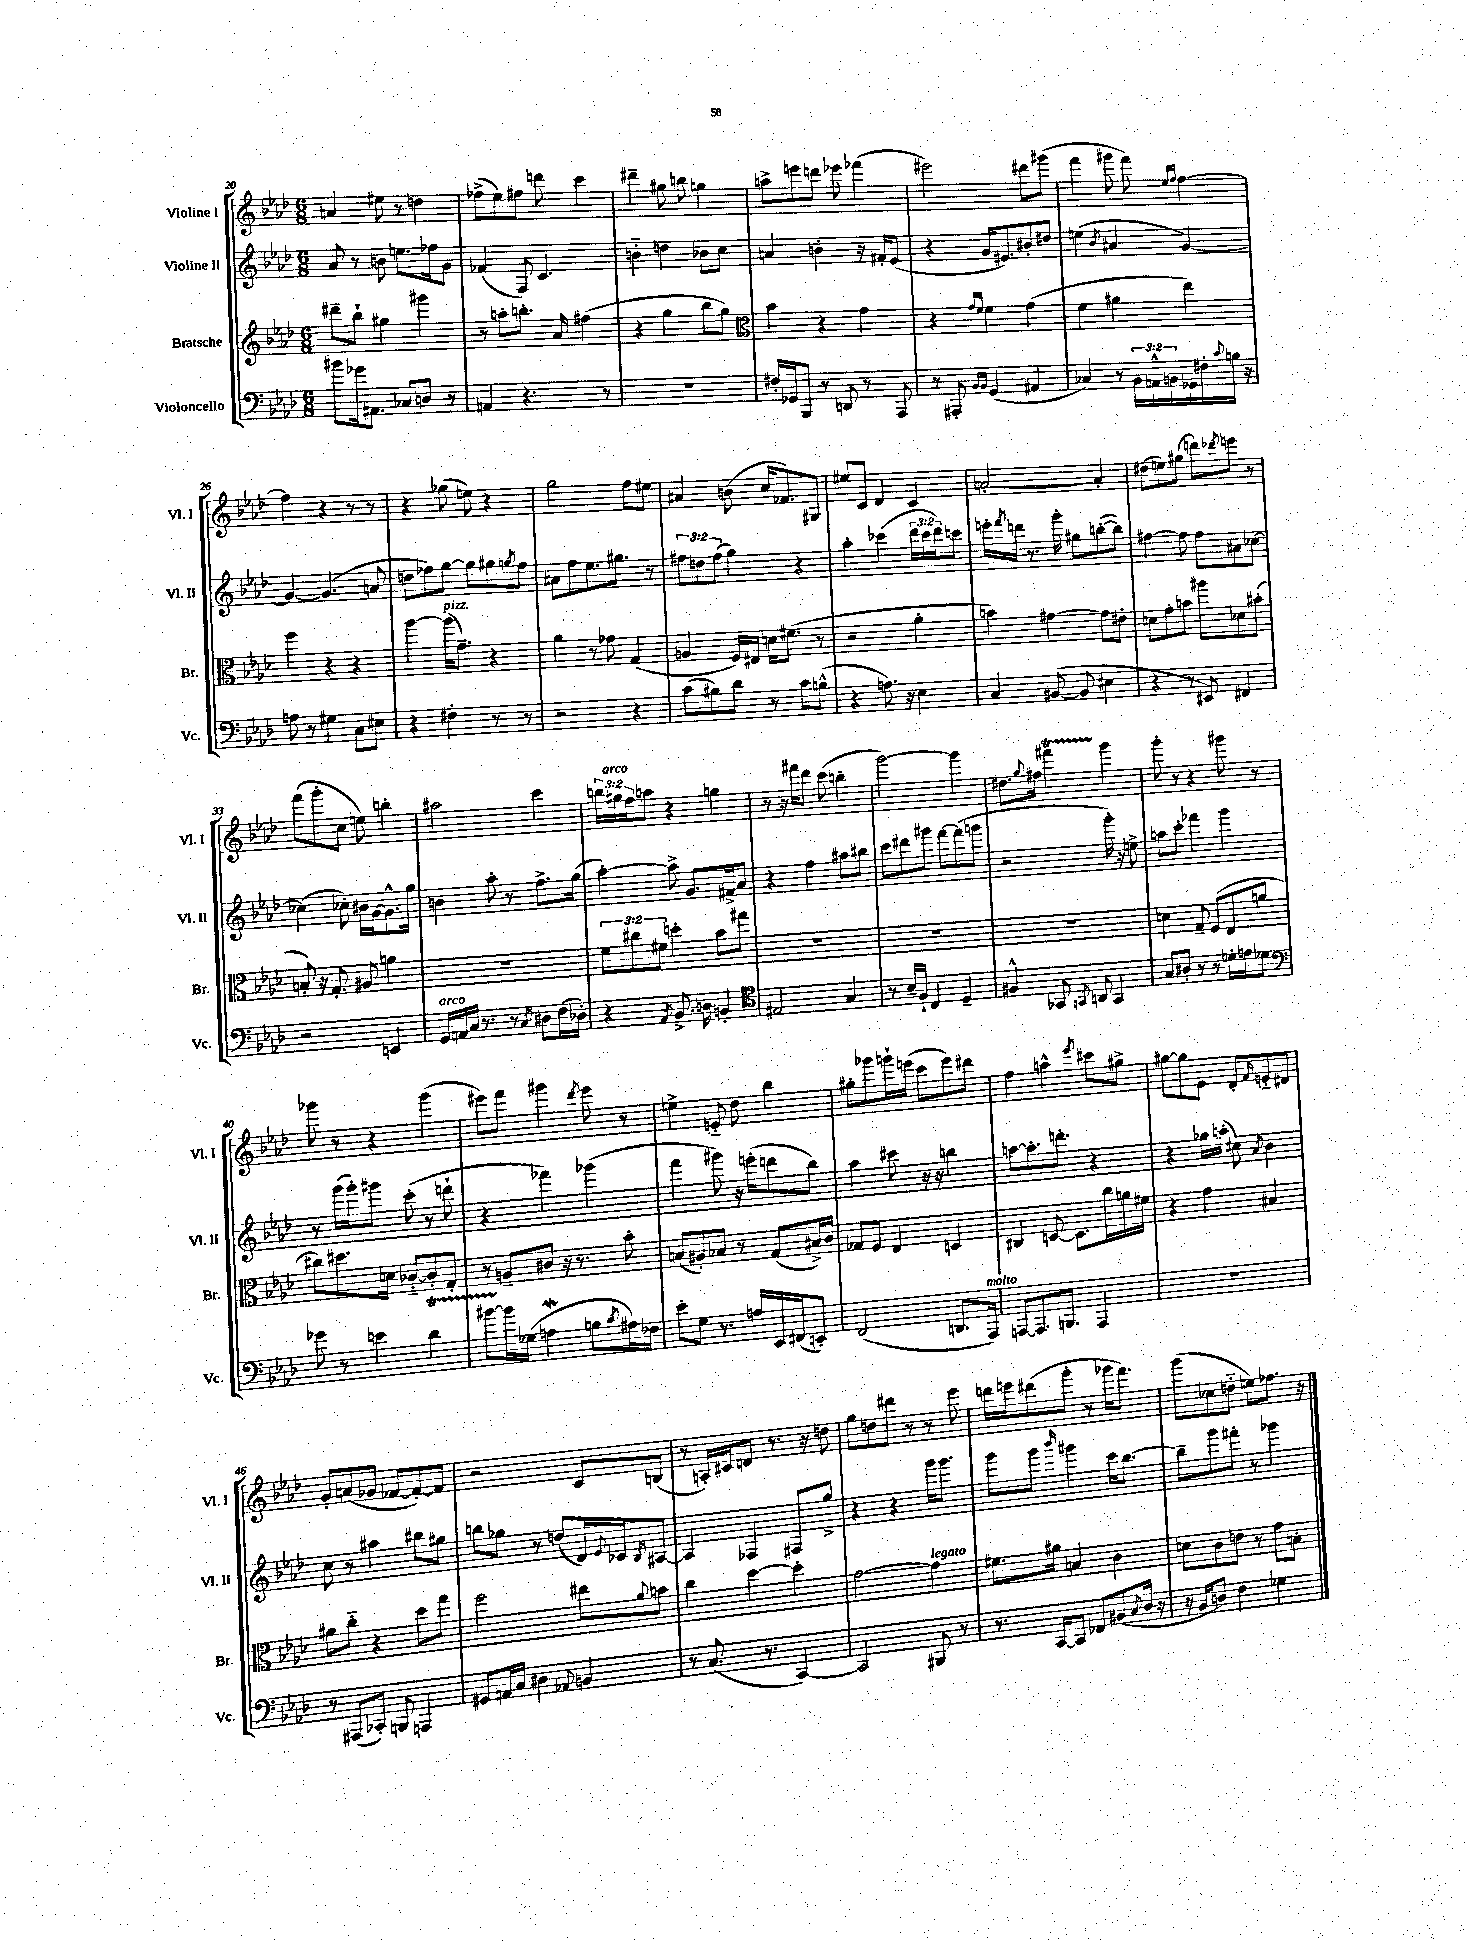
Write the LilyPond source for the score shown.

<<
\new StaffGroup <<
\new Staff = "s0" \with { instrumentName = "Violine I" shortInstrumentName = "Vl. I" } {
    \clef treble \key aes \major \numericTimeSignature \time 6/8 \override Staff.TupletNumber.text = #tuplet-number::calc-fraction-text
    a'4 eis''8 r8 d''4 |
    fes''8->( ees''8) fis''8 d'''8 c'''4 |
    dis'''4-- gis''8 b''8 g''4 |
    a''8-> e'''8 d'''8 ees'''8 fes'''4( |
    eis'''2) dis'''8 gis'''8( |
    f'''4 gis'''8 f'''8) \grace { ees''16 f''16 } f''4~ |
    f''4 r4 r8 r8 |
    r4 ges''8( e''8) r4 |
    g''2 f''8 eis''8 |
    ais'4 b'8( c''16 fes'8.) gis8 |
    eis''8 c'8 des'4 c'4 |
    a'2~-. a'4-. |
    dis''8( e''8) gis''8( d'''8) \acciaccatura { des'''8 } e'''8 r8 |
    f'''8( g'''8-. c''8 e''8) b''4-. |
    ais''2 c'''4 |
    \tuplet 3/2 { b''16 gis''16^\markup { \italic "arco" } f''16 } a''8 r4 g''4 |
    r8 r16 fis'''16 des'''8 c'''8( b''4-. |
    g'''2~) g'''4 |
    dis''8. \appoggiatura { g''8 } fis''16 fis'''4\startTrillSpan g'''4\stopTrillSpan |
    g'''8-. r8 r4 gis'''8 r8 |
    ges'''8 r8 r4 ges'''4( |
    eis'''8) f'''8 gis'''4 \acciaccatura { des'''8 } eis'''8 r8 |
    e''4-> e'8-_ des''8 bes''4 |
    gis''8-. ges'''8 g'''16-! e'''16( c'''8 e'''8) dis'''8 |
    f''4 a''4-^ \acciaccatura { ees'''8 } cis'''8 gis''8-> |
    gis''8~ gis''8 ees'8 des'8-. \grace { f'16 } e'8-_ dis'8 |
    g'8-. a'8( ges'8 fes'8~ fes'8~-.) fes'8 |
    r2 c'8 b8( |
    r8 a16-.) cis'16 d'8 r8. r16 d''8 |
    g''8 d''8 dis'''8 r8 r8 ees'''8 |
    d'''16 e'''16 dis'''8( g'''8-. r8 ges'''16 f'''8.) |
    g'''8( ces''8 d''8-_ e''8) fes''8. r16 \bar "|." |
}
\new Staff = "s1" \with { instrumentName = "Violine II" shortInstrumentName = "Vl. II" } {
    \clef treble \key aes \major \numericTimeSignature \time 6/8 \override Staff.TupletNumber.text = #tuplet-number::calc-fraction-text
    aes'8 r8 b'8 e''8. fes''16 g'8 |
    fes'4( f8) c'4. |
    b'4-_ d''4 bes'8 c''8 |
    a'4 b'4-. r16 fis'16-. ees'8( |
    r4 g'16 eis'8.) bis'8-. dis''8 |
    e''4( \acciaccatura { bes'8 } ais'4 g'4~) |
    g'4~ g'4.( a'8 |
    d''8 fes''8) g''8~ g''8 gis''8 \acciaccatura { g''8 } fes''8 |
    ais'8 f''8 ees''8. gis''8. r8 |
    \tuplet 3/2 { fis''8 d''8 fis''8( } g''4) r4 |
    aes''4-. ces'''4( \tuplet 3/2 { des'''16 ces'''16 des'''16) } c'''8 |
    e'''16-. \acciaccatura { f'''8 } d'''16 r8. g'''16-. gis''8 b''8~-.( b''8) |
    fis''4~ fis''8 fis''8 ais'8 ces''8~ |
    ces''4( ces''8-.) bis'16 g'16~ g'8.-^ g''16 |
    b'4 aes''8-. r8 f''8.-> g''16( |
    aes''4~-.) aes''8-> g'8. fis'16-> aes'8 |
    r4 f''4 ais''8 bis''8 |
    c'''8 dis'''8 gis'''8 f'''8~ f'''8( g'''8 |
    r2 g'''16-.) r16 e''8-> |
    a''8 c'''8-. fes'''4 g'''4 |
    r8 g'''16( g'''16-.) gis'''8 c'''8-.( r8 d'''8-! |
    r4 fes'''4) ges'''4( |
    f'''4 gis'''8) r16 e'''16-.( d'''8 bes''8) |
    aes''4 cis'''8 r16 r16 b''4 |
    a''8~ a''8.-. d'''8.-. r4 |
    r4 ges''16 a''16-.( cis''8) \acciaccatura { aes'8 } bes'4 |
    c''8 r8 ais''4 bis''8 gis''8 |
    b''8 ges''8 r8 d''8( des'16) \appoggiatura { ees'8 } ces'16 \acciaccatura { bes8 } ais8~ |
    ais4 fes4 fis8 g''8-> |
    r4 r4 g'''16 g'''8. |
    g'''8 g'''8 \grace { bes'''16 } gis'''4 c'''16 bes''8.~ |
    bes''8-- g'''8 fis'''8-. r8 ges'''4 \bar "|." |
}
\new Staff = "s2" \with { instrumentName = "Bratsche" shortInstrumentName = "Br." } {
    \clef treble \key aes \major \numericTimeSignature \time 6/8 \override Staff.TupletNumber.text = #tuplet-number::calc-fraction-text
    dis'''8-- bes''8-! gis''4 gis'''4 |
    r8 a''8-. b''8.-. aes'16 fis''4( |
    r4 g''4 bes''8 g''8) |
    \clef alto bes'4 r4 g'4 |
    r4 \grace { g'16 f'16 } f'4 g'4( |
    f'4 ais'4 ees''4) |
    f''4 r4 r4 |
    aes''4~ aes''16^\markup { \italic "pizz." }( g'8.--) r4 |
    aes'4 r8 ges'8 g4( |
    a4 f16) eis16 d'16 fis'8.( r8 |
    r2 aes'4-. |
    b'4) gis'4~ gis'8 eis'8-. |
    d'8 g'8-. b'8 ais''8 des'8 bis'8-.( |
    b8-.) r16 g8.-. ais8 a'4 |
    R2. |
    \tuplet 3/2 { f'8 cis''8 fis'8 } d''4-. bes'8 gis''8 |
    R2. |
    R2. |
    R2. |
    d'4 g8-- f8( ees8 a'8 |
    cis''8) dis''8. d'16 ces'8~-_ ces'8-. g8-. |
    r8 a8-- cis'8 r16 r8. bes'8-. |
    b8( ais8-.) bes8 r8 g8( bis16->) c'16 |
    ges8 f8 ees4 d4 |
    cis4 d8~ d8. c''16 a'16 fis'16 |
    r4 g'4 bis4 |
    ais'8 c''8-_ r4 des''8 g''8 |
    f''2 eis''8 \appoggiatura { aes'8 } b'8 |
    c''4 des''4~ des''4-. |
    g'2~ g'4^\markup { \italic "legato" } |
    fis'8. ais'16 b4 c'4 |
    d'8 c'8 e'8 r8 g'8 b8-. \bar "|." |
}
\new Staff = "s3" \with { instrumentName = "Violoncello" shortInstrumentName = "Vc." } {
    \clef bass \key aes \major \numericTimeSignature \time 6/8 \override Staff.TupletNumber.text = #tuplet-number::calc-fraction-text
    bis'8 ges'16 ais,8. ces8 d8 r8 |
    a,4 r4. r8 |
    r2. |
    fis16-. ges,16 bes,,8 r8 d,8 r8 aes,,8 |
    r8 ais,,8-. \grace { bes,16 bes,16 } g,4( ais,4 |
    ces4) r8 \tuplet 3/2 { bes,16 a,16-^ b,16 } ges,16 fis16-. \appoggiatura { c'8 } b16 r16 |
    a8 r8 gis4 c8 eis8 |
    r4 fis4-. r8 r8 |
    r2 r4 |
    c'8( bis8) des'8 r8 c'8 b8-^( |
    r4 a8.) r16 ees4 |
    c4 bis,8~( bis,8 eis4 |
    r4 r8 eis,8) fis,4 |
    r2 e,4 |
    g,16^\markup { \italic "arco" } a,16 c16 r8. r8 \acciaccatura { c8 } dis8 f16( des16-.) |
    r4 \acciaccatura { aes,8 } bes,8.-> d16 b,4-. |
    \clef tenor eis2 g4 |
    r8 bes16-- f16-! c4 des4-- |
    fis4-^ ges,8 \acciaccatura { g,8 } a,8 g,4 |
    g8 ais8-. r8 r8 d'16-. e'16 des'8 |
    \clef bass ges'8 r8 e'4 des'4\startTrillSpan |
    bis'8~ bis'16\stopTrillSpan ges16( a4\mordent b8 \acciaccatura { c'8 } ais16) fes16 |
    ees'8-. g8 r8. a16 ees,16 fis,16( e,8-.) |
    f,2( d,8. aes,,16^\markup { \italic "molto" }) |
    a,,8~ a,,8. b,,8. a,,4 |
    R2. |
    r8 ais,,8( ces,8-.) b,,8 a,,4 |
    gis,8 a,16 c16 dis4 \appoggiatura { aes,8 } b,4 |
    r8 c8.( r8. c,4~) |
    c,2 bis,,8 r8 |
    r8. c,16~ c,8 fes,8 bis,8( \acciaccatura { c8 } des16 r16 |
    r16 bes,16 d8) f4 ges4 \bar "|." |
}
>>
>>
\layout { \context { \Score currentBarNumber = #20 } }
